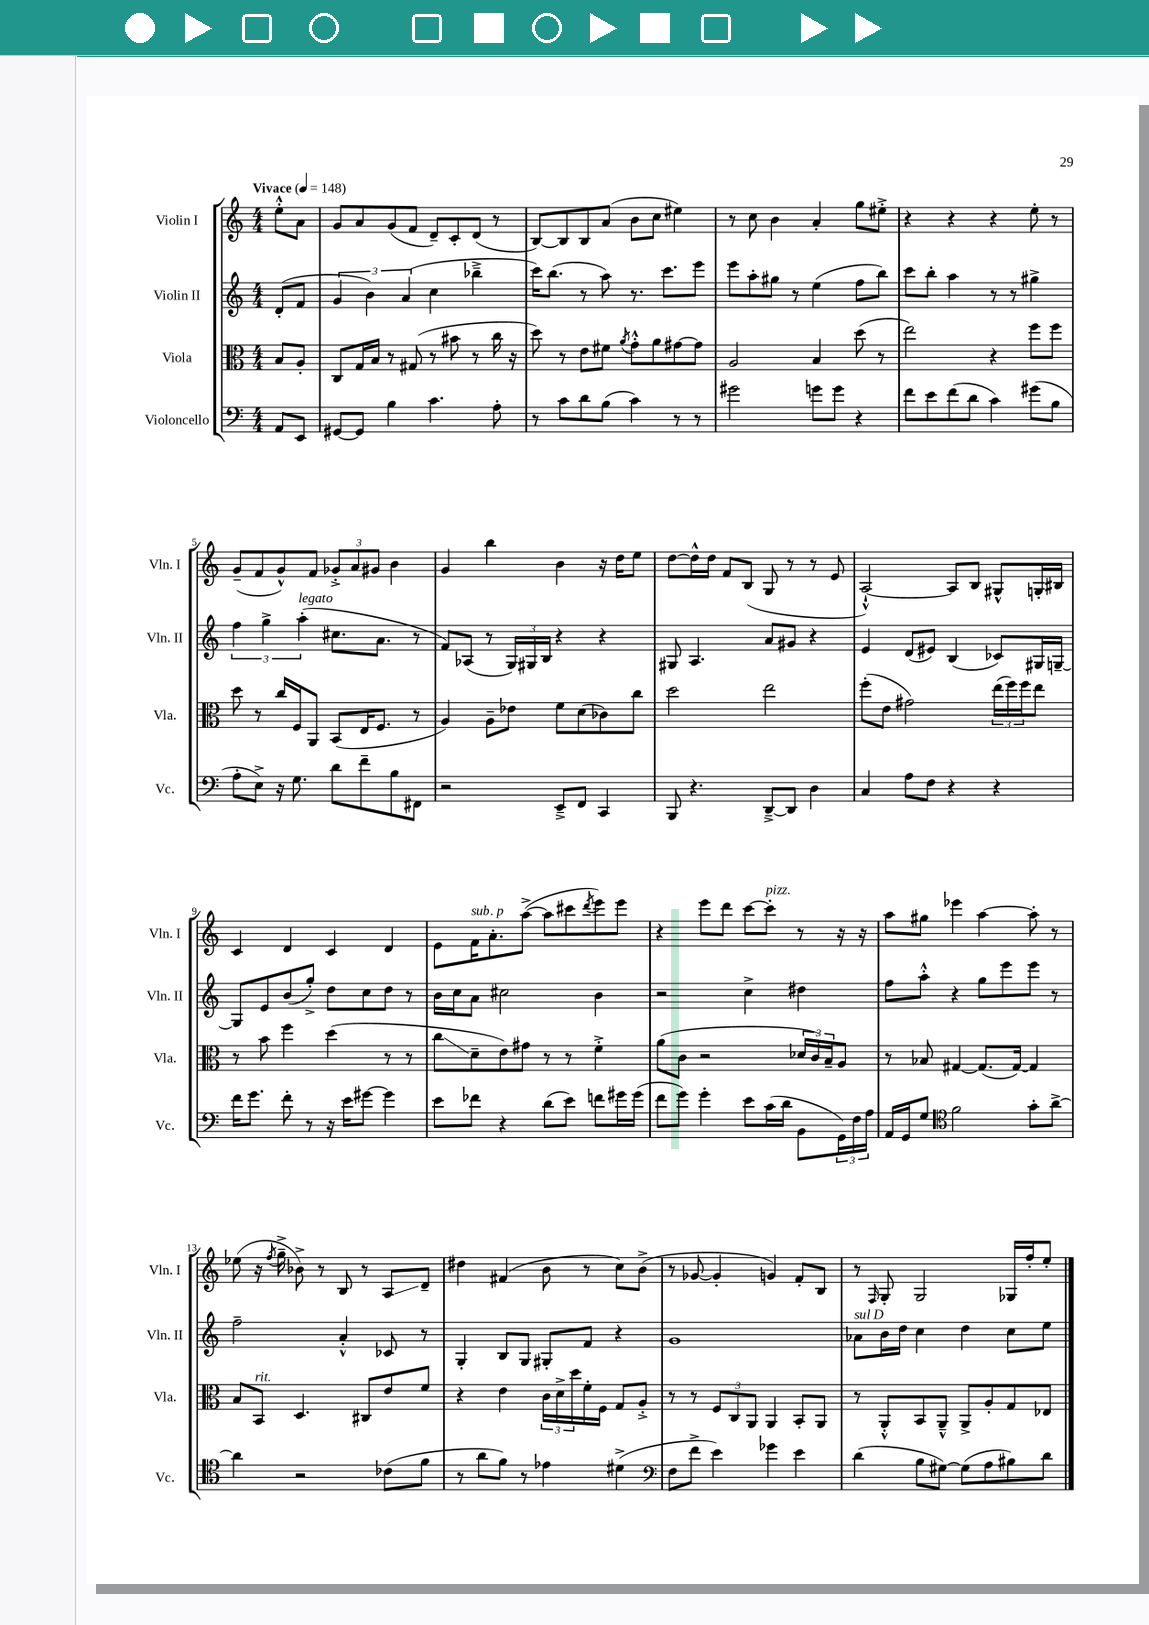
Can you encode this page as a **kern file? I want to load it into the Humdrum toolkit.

**kern	**kern	**kern	**kern
*staff4	*staff3	*staff2	*staff1
*clefF4	*clefC3	*clefG2	*clefG2
*k[]	*k[]	*k[]	*k[]
*M4/4	*M4/4	*M4/4	*M4/4
*MM148	*MM148	*MM148	*MM148
8AA/L	8B/L	(8d'/L	8ee'^^\L
8EE/J	8A'/J	8f/J	8a\J
=	=	=	=
[8GG#/L	8C/L	6g/	8g/L
8GG#/]J	16G/L	.	8a/
.	.	6b\)	.
.	16B/JJ	.	.
4B\	8r	.	(8g/
.	.	(6a/	.
.	(8G#/	.	8f/J
4.c\	8r	4cc\	8d~/L)
.	8b#\	.	8c'/
.	8r	4bb-~^\	(8d/J
8A'\	16cc\	.	8r
.	16r	.	.
=	=	=	=
8r	8dd\)	16ccc\LK)	[8B/L)
.	.	(8.bb\J	.
8c\L	8r	.	8B/]
8d\	8e\L	8r	8B/
(8B\J	8f#\J	8aa\)	(8a/J
.	8qa/	.	.
4c\)	8g'^^\L	8.r	8b\L
.	8a\	.	8cc\J
.	.	8.ccc\L	.
8r	[8g#\	.	4ee#\)
8r	8g#\]J	8eee\J	.
=	=	=	=
2g#\	2A/	8eee\L	8r
.	.	8aa'\	8cc\
.	.	8gg#\J	4b\
.	.	8r	.
8g\L	4B/	(4ee\	4a'/
8g\J	.	.	.
4r	(8dd\	8ff\L	8gg\L
.	8r	8bb\J)	8ee#'^\J
=	=	=	=
8f\L	2ee\)	8ccc\L	4r
8e\	.	8bb'\J	.
(8f\	.	4aa\	4r
8d\J	.	.	.
4c\)	4r	8r	4r
.	.	8r	.
(8g#\L	8ff\L	4gg#^\	8ee'\
8B\J	8ff\J	.	8r
=	=	=	=
8A'\L	8dd\	6ff\	(8g~/L
8E^\J)	8r	.	8f/
.	.	6gg^\	.
16r	16cc/LL	.	8g^^/)
8.G\	16F/J	.	.
.	.	(6aa'\	.
.	8AA/J	.	8f/J
8d\L	(8BB/L	8.cc#\L	12g-'^/L
.	.	.	12a/
8f~\	16E/K	.	.
.	.	.	12g#/J
.	8.F/J	8.a\J	.
8B\	.	.	4b\
8FF#\J	8r	8r	.
=	=	=	=
2r	4A/)	8f/L)	4g/
.	.	(8A-/J	.
.	8A~\L	8r	4bb\
.	8e-\J	24G/LL)	.
.	.	24G#/	.
.	.	24B/JJ	.
8EE~^/L	8f\L	4r	4b\
8FF/J	(8d\	.	.
4CC/	8c-\)	4r	16r
.	.	.	16dd\LK
.	8cc\J	.	8ee\J
=	=	=	=
8BBB/	2dd\	8G#/	[8dd\L
4.r	.	4.A/	16dd^^\]L
.	.	.	16dd\JJ
.	.	.	8f/L
.	.	.	(8B/J
[8DD~^/L	2ee\	8a/L	8G/
8DD/]J	.	8g#/J	8r
4D\	.	4r	8r
.	.	.	8e/
=	=	=	=
4C/	(8ff'\L	4e/	[2A`^^/)
.	8e\J	.	.
8A\L	2g#\)	(8d/L	.
8F\J	.	8e#/J)	.
4r	.	(4B/	8A/]L
.	.	.	8B/J
4r	(24ee\LL	8c-/L)	8G#^^/L
.	24ff\)	.	.
.	24ff\J	.	.
.	8ee\J	16G#/L	16G'/L
.	.	[16G~/JJ	16B#/JJ
=	=	=	=
16f\LK	8r	8G/]L	4c/
8.g\J	.	.	.
.	8b\	8e/	.
8f'\	4ff\	(8b/	4d/
8r	.	8gg'^/J)	.
16r	(4dd\	8dd\L	4c/
16e\LK	.	.	.
[8g#\J	.	8cc\	.
4g#\]	8r	8dd\J	4d/
.	8r	8r	.
=	=	=	=
8e\L	8cc\L	16b\LL	8e\L
.	.	16cc\J	.
8f-\J	8d~\	8a\J	16f\K
.	.	.	8.a'\
4r	8e\)	2cc#\	.
.	8g#\J	.	([8aa^\J
(8d\L	8r	.	8aa\]L
8e\J)	8r	.	8ccc#\
.	.	.	8qddd/
8f\L	4f'^\	4b\	8eee\)
16g#\L	.	.	8eee\J
(16g#\JJ	.	.	.
=	=	=	=
8f\L	(8a\L	2r	4r
8g\J)	8c\J	.	.
4g'\	2r	.	8eee\L
.	.	.	8ddd\J
8e\L	.	4cc^\	[8ccc\L
(16c\L	.	.	8ccc'\]J
16d\JJ	.	.	.
8BB\L	24d-/LL	4dd#\	8r
.	24c/)	.	.
.	24B~/J	.	.
24GG\L)	8A/J	.	16r
24F\	.	.	.
.	.	.	16r
24A\JJ	.	.	.
=	=	=	=
16AA/LL	8r	8ff\L	8aa\L
16GG/J	.	.	.
8G/J	8B-/	8aa'^^\J	8gg#\J
*clefC4	*	*	*
2f\	[4G#/	4r	4eee-\
.	(8.G#/]L	8gg\L	[4aa\
.	.	8eee\	.
.	[16G#/Jk)	.	.
8g'\L	4G#/]	8eee\J	8aa'\]
[8a^\J	.	8r	8r
=	=	=	=
4a\]	8B/L	2ff~\	(8ee-\
.	8BB/J	.	16r
.	.	.	8qff/
.	.	.	16gg~^\
2r	4.D/	.	8b-^\)
.	.	.	8r
.	.	4a'^^/	8B/
.	8C#/L	.	8r
(8c-\L	8e/	8c-/	8A/L
8f\J	8f/J	8r	8d~/J
=	=	=	=
8r	4r	4G'/	4dd#\
8a\L	.	.	.
8f\J)	4e\	8B/L	(4f#/
8r	.	8G/J	.
4e-\	24c\LL	8G#'/L	8b\
.	24d^\	.	.
.	24dd\	.	.
.	16f'\	8f/J	8r
.	16F\JJ	.	.
(4d#^\	8G/L	4r	8cc\L)
.	8A'^/J	.	(8b^\J
=	=	=	=
*clefF4	*	*	*
8F\L	8r	1g	8r
8f^\J	8r	.	[8g-/
4e\)	12F/L	.	4g-'/]
.	12C/	.	.
.	12AA/J	.	.
4g-\	4AA/	.	4g/)
4e\	8BB'/L	.	8f'/L
.	8AA/J	.	8B/J
=	=	=	=
(4d\	8r	8a-\L	8r
.	.	.	16qqF/
.	8AA'^^/L	16b\L	8G'/
.	.	16dd\JJ	.
8B\L	8BB/	4cc\	2G/
[8G#\J)	8AA~^^/J	.	.
(8G#\]L	8AA^/L	4dd\	.
8A\	8A'/	.	.
8B#\)	8G/	8cc\L	16G-/LL
.	.	.	16ff'/J
8d\J	8E-/J	8ee\J	8ee'/J
==	==	==	==
*-	*-	*-	*-
